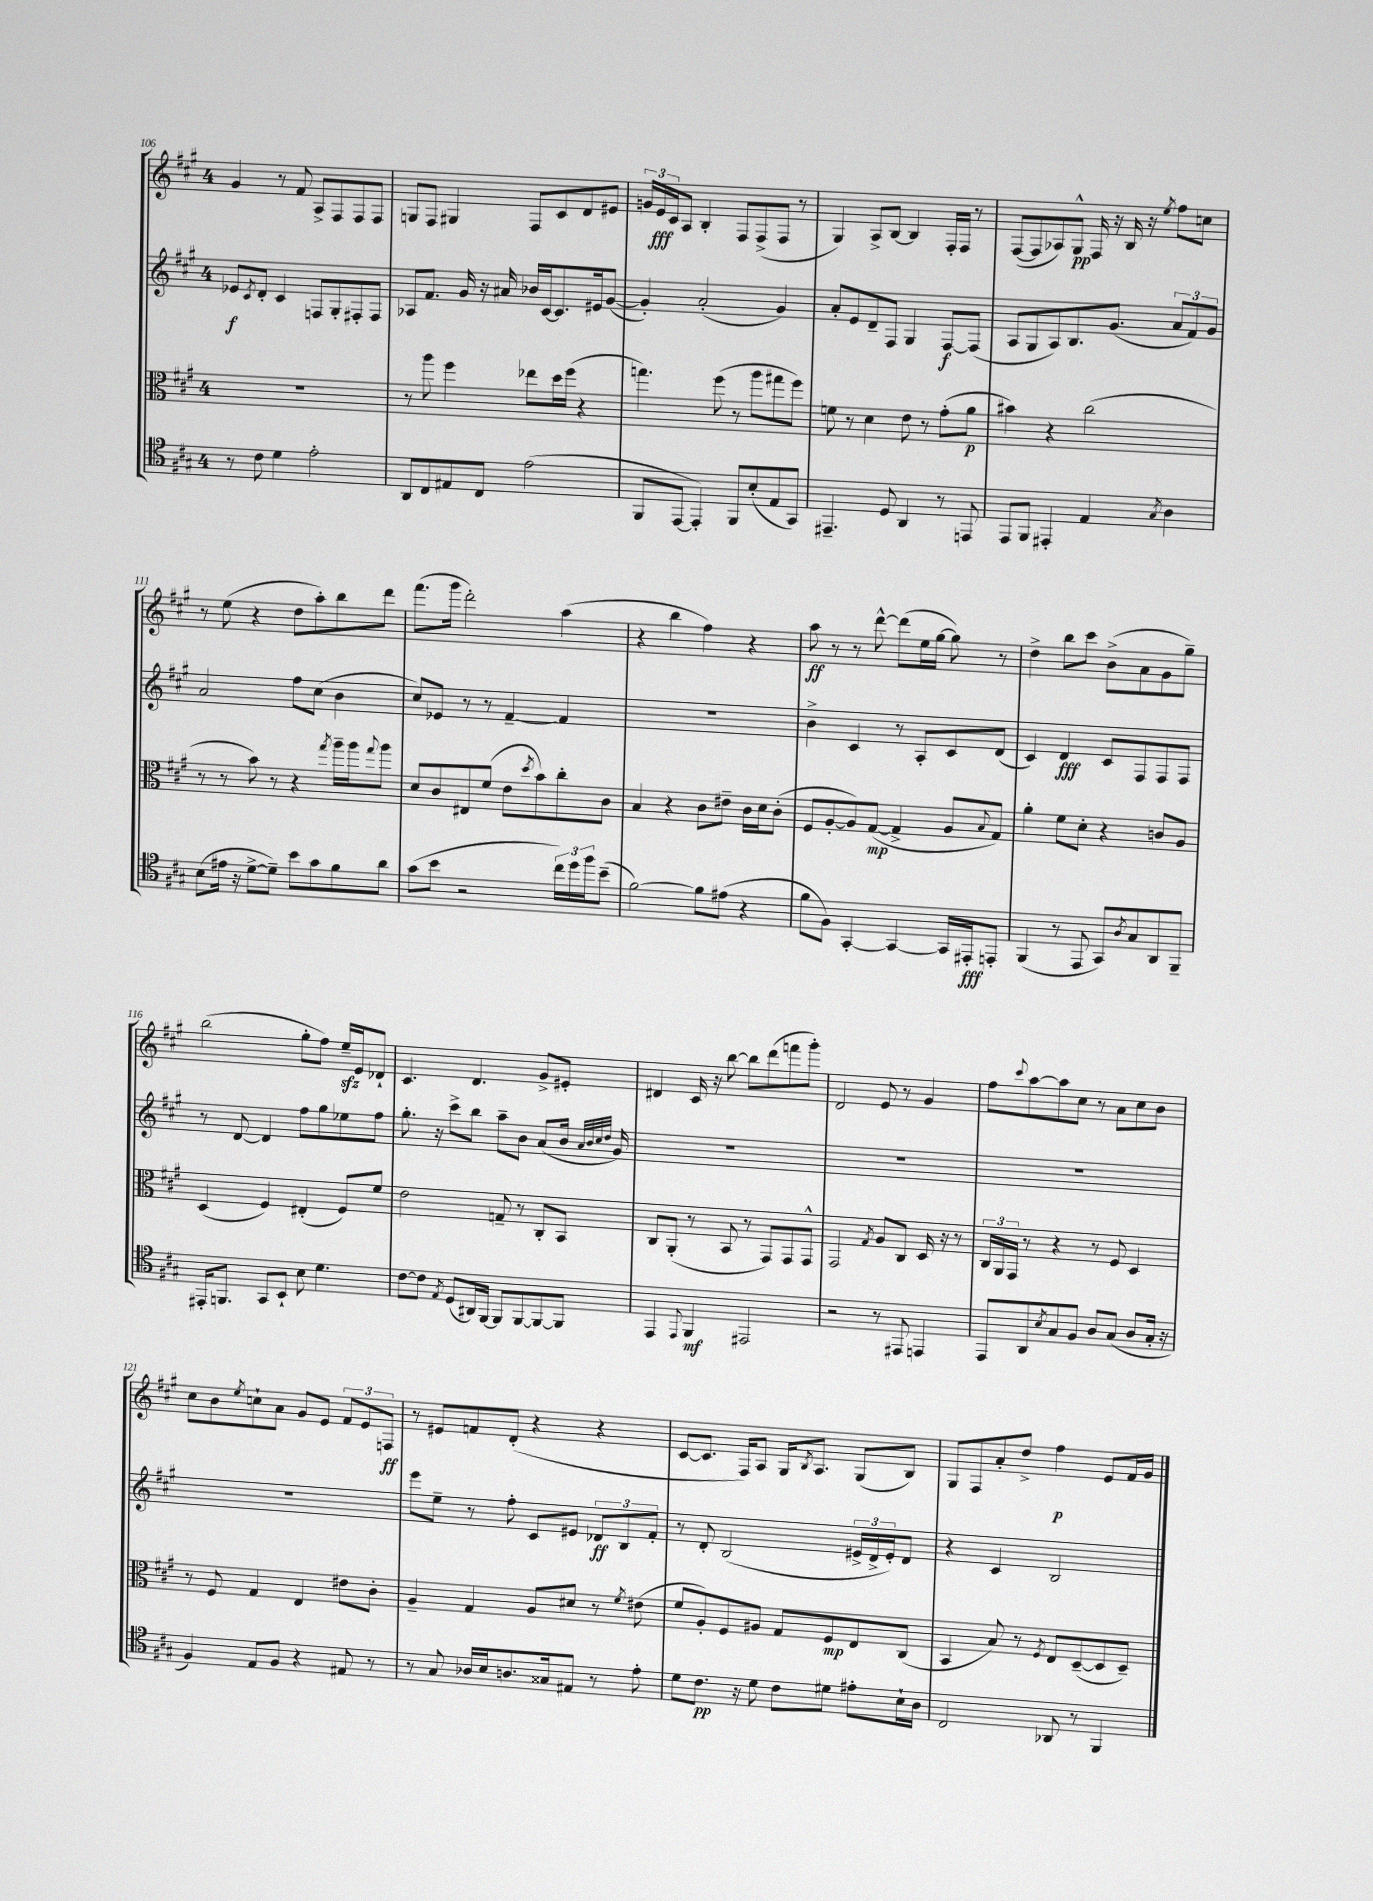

**kern	**kern	**kern	**kern
*staff4	*staff3	*staff2	*staff1
*clefC4	*clefC3	*clefG2	*clefG2
*k[f#c#g#]	*k[f#c#g#]	*k[f#c#g#]	*k[f#c#g#]
*M4/4	*M4/4	*M4/4	*M4/4
8r	1r	8e-	4g#
.	.	8qc#	.
8c#	.	8d'	.
4d	.	4c#	8r
.	.	.	8f#
2e'	.	8F	8A^
.	.	8G#'	8F#
.	.	8F#'	8F#
.	.	8F#	8F#
=	=	=	=
8AA	8r	8A-	8G
8C#	8aa	8.f#	8F#
8E#	4ff#	.	4G#
.	.	16g#	.
8C#	.	16r	.
.	.	16a#	.
(2e	8ee-	16b-	8F#
.	.	[16c#	.
.	16dd	8.c#]	8c#
.	(16ff#	.	.
.	4r	.	8d
.	.	16e#	.
.	.	([8g#	8e#
=	=	=	=
8FF#	4.gg)	4g#'])	24g
.	.	.	24e
.	.	.	24c#
[8EE	.	.	8A
4EE'])	.	(2a'	4B'
.	(8ff#	.	.
8FF#	8r	.	8F#
(8B'	8aa	.	(8F#^
8E	8gg#	4g#)	8F#
8GG#)	8ff#)	.	8r
=	=	=	=
4.EE#~	8f	8a'	4G#)
.	8r	8e	.
.	4d	8d~	8A^
8D	.	8F#	[8B
4AA	8e	4G#	4B]
.	8r	.	.
8r	(8g#'	[8F#	16F#'
.	.	.	16F#
8EE	8a	(8F#]	8r
=	=	=	=
8EE	4b#)	8A	([8F#
8FF#	.	8G#	8F#]
4EE#'	4r	8A)	8A-)
.	.	8.B	8G#^^
4E	(2cc#	.	16F#
.	.	(8.g#	16r
.	.	.	16B
.	.	.	16r
8qG#	.	.	8qee
4A	.	12a	8ff#
.	.	12f#)	.
.	.	.	8cc
.	.	12g#	.
=	=	=	=
(8B	8r	2a	8r
16e#	8r	.	(8ee
16r	.	.	.
[8d^	8b)	.	4r
8d~])	8r	.	.
8b	4r	8ff#	8dd
8g#	.	(8cc#	8aa')
.	8qgg#	.	.
8f#	16aa~	4b	8bb
.	16aa	.	.
.	8qqgg#	.	.
8a	8aa	.	8ddd
=	=	=	=
(8g#	8d	8cc#)	(8.fff#
8b	8c#	8e-	.
.	.	.	16ggg#
2r	8E#	8r	2ddd')
.	(8f#	8r	.
.	8e	[4f#~	.
.	8qdd	.	.
.	8b)	.	.
24cc#)	8cc#'	4f#]	(4aa
24dd	.	.	.
24ff#	.	.	.
(8b~	8c#	.	.
=	=	=	=
[2f#)	4B	1r	4r
.	4r	.	4bb
8f#]	8c#	.	4ff#)
(8e#	8e#~	.	.
4r	16c#	.	4r
.	16d	.	.
.	(8c#'	.	.
=	=	=	=
8f#	8F#	4b^	8aa
8F#)	[8A'	.	8r
[4GG#'	8A])	4c#	8r
.	([8G#	.	[8ddd^^
4GG#_	4G#^]	8r	(8ddd]
.	.	8A'	16ee
.	.	.	[16gg#
16GG#]	8A	8c#	8gg#])
16EE#'	.	.	.
.	8qqB	.	.
8EE'	8G#)	(8d	8r
=	=	=	=
(4FF#	4a'	4c#)	4dd^
8r	8f#	4d	8bb
8EE	8d'	.	8ccc#
8GG#)	4r	8c#	(8b^
8qA	.	.	.
8G#	.	8F#	8a
8AA	8c	8F#	8g#
8FF#~	8A	8F#	8gg#~)
=	=	=	=
16EE#'	(4D	8r	(2bb
8.FF	.	.	.
.	.	[8d	.
8GG#	4F#)	4d]	.
8BB`	.	.	.
8B	(4E#'	8ff#	8gg#'
4.d	.	8gg#	8ff#)
.	8F#)	8ee-	16ee~
.	.	.	16e
.	8f#	8ff#	8d-`
=	=	=	=
[8c#	2e	8.gg#'	4.c#
8c#]	.	.	.
.	.	16r	.
8qE	.	.	.
(8D	.	8ccc#^	.
16AA#)	.	8bb	4.d
[16FF#	.	.	.
8FF#]	8G~	8aa~	.
[8FF#	8r	8b	.
8FF#_	8C#'	(8a	8g#^
8FF#]	8BB	16b	8e#'
.	.	32qqa	.
.	.	32qqb	.
.	.	32qqcc#	.
.	.	32qqdd	.
.	.	16g#)	.
=	=	=	=
4EE	8C#	1r	4d#
.	(8AA'	.	.
8qqEE	.	.	.
4FF#	8r	.	16c#
.	.	.	16r
.	8BB	.	[8bb
2EE#	8r	.	8bb]
.	8GG#)	.	(8ddd
.	8GG#	.	8fff
.	8GG#^^	.	8ggg#')
=	=	=	=
2r	2GG#	1r	2d
.	8qG#	.	.
8r	8A	.	8e
8EE#	8C#	.	8r
4EE	16D	.	4g#
.	16r	.	.
.	8r	.	.
=	=	=	=
8EE	24C#	1r	8ff#
.	24AA	.	.
.	24GG#	.	.
.	.	.	8qqccc#
8AA	8r	.	[8aa
8qB	.	.	.
8G#	4r	.	8aa]
8F#	.	.	8cc#
8A	8r	.	8r
(8G#	8F#	.	8a
8A	4D	.	8cc#
16G#'	.	.	8b
16r	.	.	.
=	=	=	=
4F#)	8r	1r	8cc#
.	8F#	.	8b
.	.	.	8qee
8E	4G#	.	8cc`
8F#	.	.	8a
4r	4E	.	8g#
.	.	.	8e
8E#	8e#	.	12f#
.	.	.	12e
8r	8c#'	.	.
.	.	.	12F
=	=	=	=
8r	4A~	8eee	8r
8G#	.	8ee~	8e#
16A-	4G#	8r	8f
16B	.	.	.
8.A	.	8ff#'	(8d'
.	8A	8c#	4r
16G##	.	.	.
8E#	8d#	8e#	.
8r	8r	12d-	4r
.	.	12B	.
.	8qf#	.	.
8e'	(8e#	.	.
.	.	12f#'	.
=	=	=	=
8d	8f#	8r	[8c#
8.c#	8A')	8d'	8.c#]
.	8F#	(2B	.
16r	.	.	16F#)
8d	8A#	.	8A
8c#	8G#	.	16G#
.	.	.	8qB
.	.	.	8.A
8d#	8F#	.	.
8e#'	8E	24e#^	(8G#
.	.	24d^	.
.	.	24e#')	.
16B`	(8C#	8d	8B)
16A	.	.	.
=	=	=	=
2C#	4BB	4r	8G#
.	.	.	8F#
.	8B)	4c#	8a'
.	8r	.	8dd^
.	8qF#	.	.
8AA-	8E	2B	4ff#
8r	([8D~	.	.
4FF#	8D]	.	8e
.	8D~)	.	16f#
.	.	.	16g#
==	==	==	==
*-	*-	*-	*-
